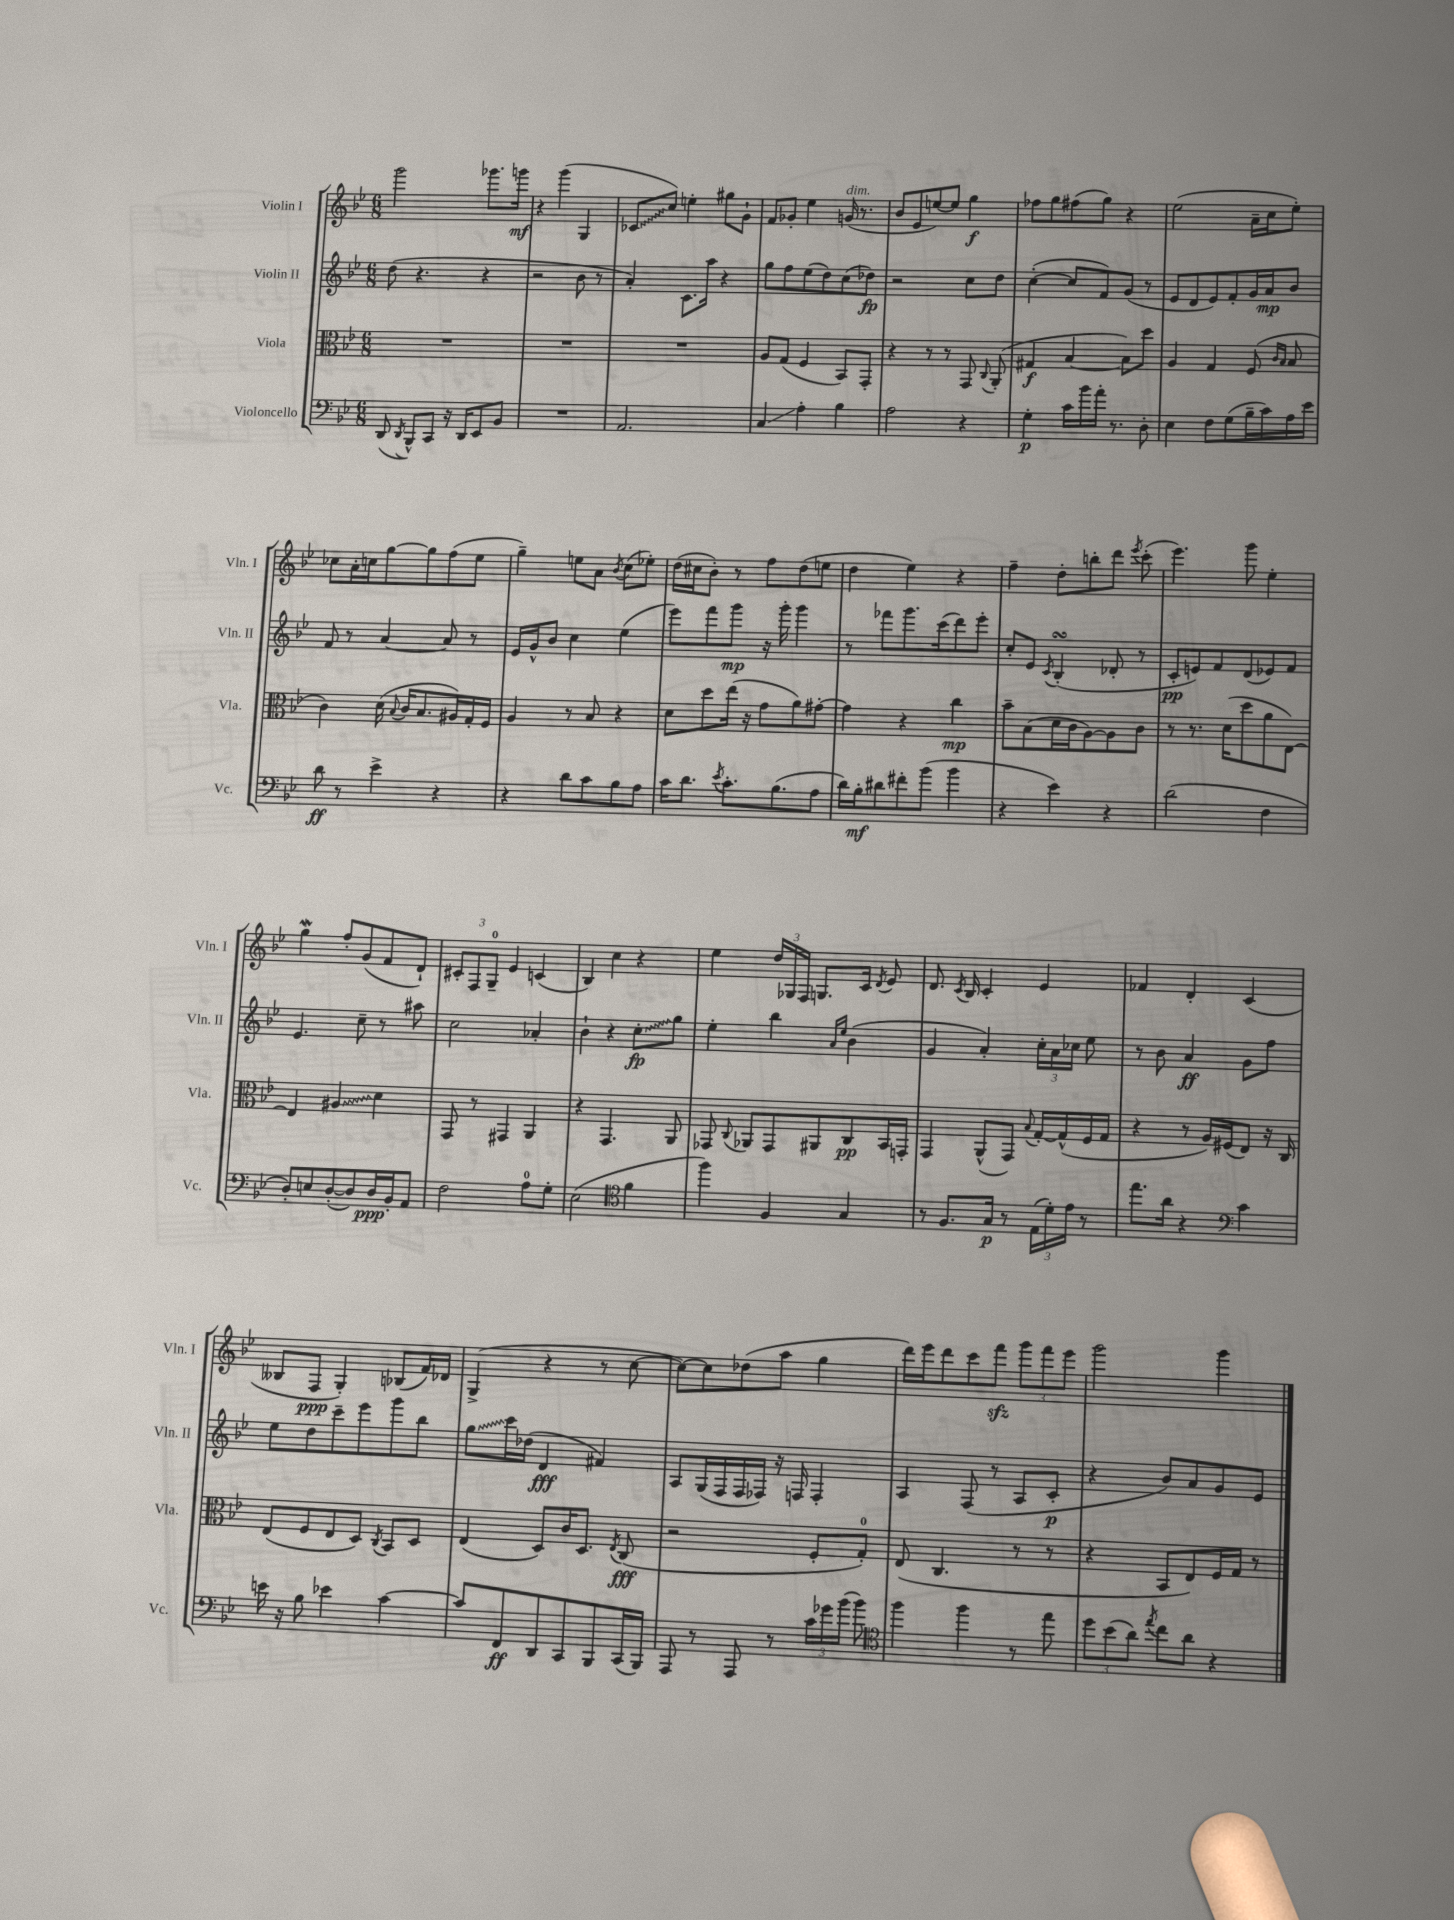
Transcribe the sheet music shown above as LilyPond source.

<<
\new StaffGroup <<
\new Staff = "s0" \with { instrumentName = "Violin I" shortInstrumentName = "Vln. I" } {
    \clef treble \key bes \major \numericTimeSignature \time 6/8
    \autoBeamOff g'''2 ges'''8.[ g'''16]\mf |
    r4 g'''4( g4 |
    \once \override Glissando.style = #'zigzag ces'8[\glissando c''8]) e''4-. gis''8[ g'8]-! |
    f'8[ ges'8]-. ees''4 g'16^\markup { \italic "dim." }( r8. |
    bes'8[ ees'8 e''8~) e''8] g''4\f |
    fes''8[ g''8 fis''8( g''8]) r4 |
    ees''2( a'16[-- c''16 ees''8]-.) |
    ces''8[ a'16-. c''16 g''8~ g''8 f''8( ees''8] |
    g''4--) e''8[ a'8] \acciaccatura { bes'8 } c''8[( ees''8]-.) |
    d''16[( cis''16 bes'8]-.) r8 f''8[ d''8( e''8] |
    d''4 ees''4) r4 |
    f''4-- d''8[-. b''8-. d'''8] \acciaccatura { ees'''8 } c'''8-.( |
    ees'''4.) g'''8 ees''4-. |
    g''4\mordent f''8[-. g'8( f'8 d'8]-!) |
    \tuplet 3/2 { cis'8[-. f8 g8]-0-- } ees'4 c'4( |
    bes4) c''4 r4 |
    ees''4 \tuplet 3/2 { d''16[ ges16 f16] } g8.[ c'16] \acciaccatura { d'8 } ees'8 |
    d'8. \acciaccatura { c'8 } bes16 c'4-. ees'4 |
    fes'4 d'4-. c'4( |
    beses8[ f8]\ppp g4-.) bes8[( f'16) des'16] |
    g4->( r4 r8 c''8~ |
    c''8[~) c''8 des''8( a''8] g''4 |
    d'''16[) ees'''16 d'''8 c'''8 f'''8]\sfz \tuplet 3/2 { g'''8[ f'''8 ees'''8] } |
    g'''2 g'''4 \bar "|." |
}
\new Staff = "s1" \with { instrumentName = "Violin II" shortInstrumentName = "Vln. II" } {
    \clef treble \key bes \major \numericTimeSignature \time 6/8
    \autoBeamOff d''8( r4. r4 |
    r2 bes'8 r8 |
    a'4-.) c'8.[ a''16] r4 |
    g''8[ f''8 ees''8( d''8) c''8( des''8]\fp) |
    r2 c''8[ d''8] |
    c''4~-.( c''8[ f'8) g'8]( r8 |
    ees'8[ d'8 ees'8) f'8-. g'16 a'16\mp bes'8] |
    f'8 r8 a'4~ a'8 r8 |
    ees'16[ g'16-^ bes'8] c''4 ees''4( |
    ees'''8[) f'''8 g'''8]\mp r16 g'''16-. g'''4 |
    r8 fes'''8[ g'''8. c'''16( d'''8) ees'''8]-. |
    c''8[-. ees'8] \acciaccatura { c'8 } bes4-.\turn( des'8-. r8 |
    c'8[-.\pp e'8) f'8 d'8( ees'8) f'8] |
    ees'4. c''8-- r8 ais''8 |
    c''2 aes'4-. |
    bes'4-! r4 \once \override Glissando.style = #'zigzag c''8[-.\glissando\fp g''8] |
    ees''4-. bes''4 \grace { a'16[ ees''16] } bes'4( |
    g'4 a'4-.) \tuplet 3/2 { c''16[-. a'16 ces''16] } ees''8 |
    r8 bes'8 a'4\ff g'8[ f''8] |
    ees''8[ d''8 c'''8-- ees'''8 g'''8 bes''8] |
    \once \override Glissando.style = #'zigzag g''8[\glissando c'''16 des''16]( d'4\fff fis'4) |
    a8[ g16( f16 f16 fes16]) r16 f16 f4-. |
    a4 f8( r8 a8[ c'8]-.\p |
    r4 bes'8[) a'8 g'8 ees'8] \bar "|." |
}
\new Staff = "s2" \with { instrumentName = "Viola" shortInstrumentName = "Vla." } {
    \clef alto \key bes \major \numericTimeSignature \time 6/8
    \autoBeamOff R2. |
    R2. |
    R2. |
    a8[ g8]( f4 bes,8[) g,8]-. |
    r4 r8 r8 g,8 \appoggiatura { c8 } a,8-.( |
    gis4\f bes4~ bes8[) d''8] |
    a4 g4 f8( \grace { c'16[ bes16] } bes8 |
    c'4) d'16( \appoggiatura { bes8 } c'16[ bes8. ais16) g16-. f16] |
    a4 r8 bes8 r4 |
    d'8[ d''8 ees''16]( r16 g'8[ a'8) gis'8]~-. |
    gis'4 r4 c''4\mp |
    bes'8[-- bes8( d'16 c'16 a8~) a8 c'8] |
    r8 r8. d'16[( d''8 a'8 ees8]~) |
    ees4 \once \override Glissando.style = #'zigzag ais4\glissando d'4 |
    g,8 r8 gis,4 a,4 |
    r4 g,4. a,8 |
    ges,8 \appoggiatura { c8 } aes,8[ ges,8 ais,8 c8\pp bes,16 g,16]-. |
    g,4 a,8[-^( g,8]) \appoggiatura { bes8 } g16[~-. g16-^( f16 g16] |
    r4 r8 a16[) fis16( ees8]) r16 c16 |
    ees8[( f8 ees8 d8]) \acciaccatura { c8 } bes,8[ d8] |
    ees4( d8[) c'16 d8.] \acciaccatura { ees8 } c8\fff( |
    r2 f8[-. g8]-0-.) |
    ees8( c4. r8 r8 |
    r4 bes,8[ ees8) f16 g16] r8 \bar "|." |
}
\new Staff = "s3" \with { instrumentName = "Violoncello" shortInstrumentName = "Vc." } {
    \clef bass \key bes \major \numericTimeSignature \time 6/8
    \autoBeamOff d,8( \acciaccatura { d,8 } bes,,8[-^) c,8] r16 d,16[ ees,8 bes,8] |
    R2. |
    a,2. |
    c4\glissando a4-. bes4 |
    a2 r4 |
    g4-.\p c'16[ bes'16 a'16]-. r8. d8-. |
    ees4 f8[ g8( bes16-- c'16) a16 ees'16] |
    d'8\ff r8 ees'4-> r4 |
    r4 d'8[ c'8 bes8 a8] |
    c'16[ d'8.] \acciaccatura { ees'8 } c'8.[-. bes8.( a8] |
    d'16[) bes16-.\mf dis'8 fis'8-. bes'8]( bes'4 |
    r4 ees'4) r4 |
    d'2( f4 |
    d8[-.) e8 d8~-.( d8) d16\ppp bes,16-. a,8] |
    f2 a8[-0 g8]-. |
    ees2( \clef tenor f'4 |
    f''4) f4 g4 |
    r8 f8.[ g16]\p r8 \tuplet 3/2 { ees16[( d'16-.) ees'16] } r8 |
    ees''8.[ a'16] r4 \clef bass c'4 |
    e'16 r16 bes8 ees'4 c'4~ |
    c'8[ f,8\ff d,8 c,8 bes,,8 c,16( bes,,16]) |
    a,,8 r8 a,,8 r8 \tuplet 3/2 { c'16[ ges'16 bes'16]( } bes'8) |
    \clef tenor f''4 f''4 r8 ees''8 |
    \tuplet 3/2 { d''8[ bes'8( a'8]) } \acciaccatura { ees''8 } c''8[ a'8] r4 \bar "|." |
}
>>
>>
\layout { \context { \Score \remove "Bar_number_engraver" } }
